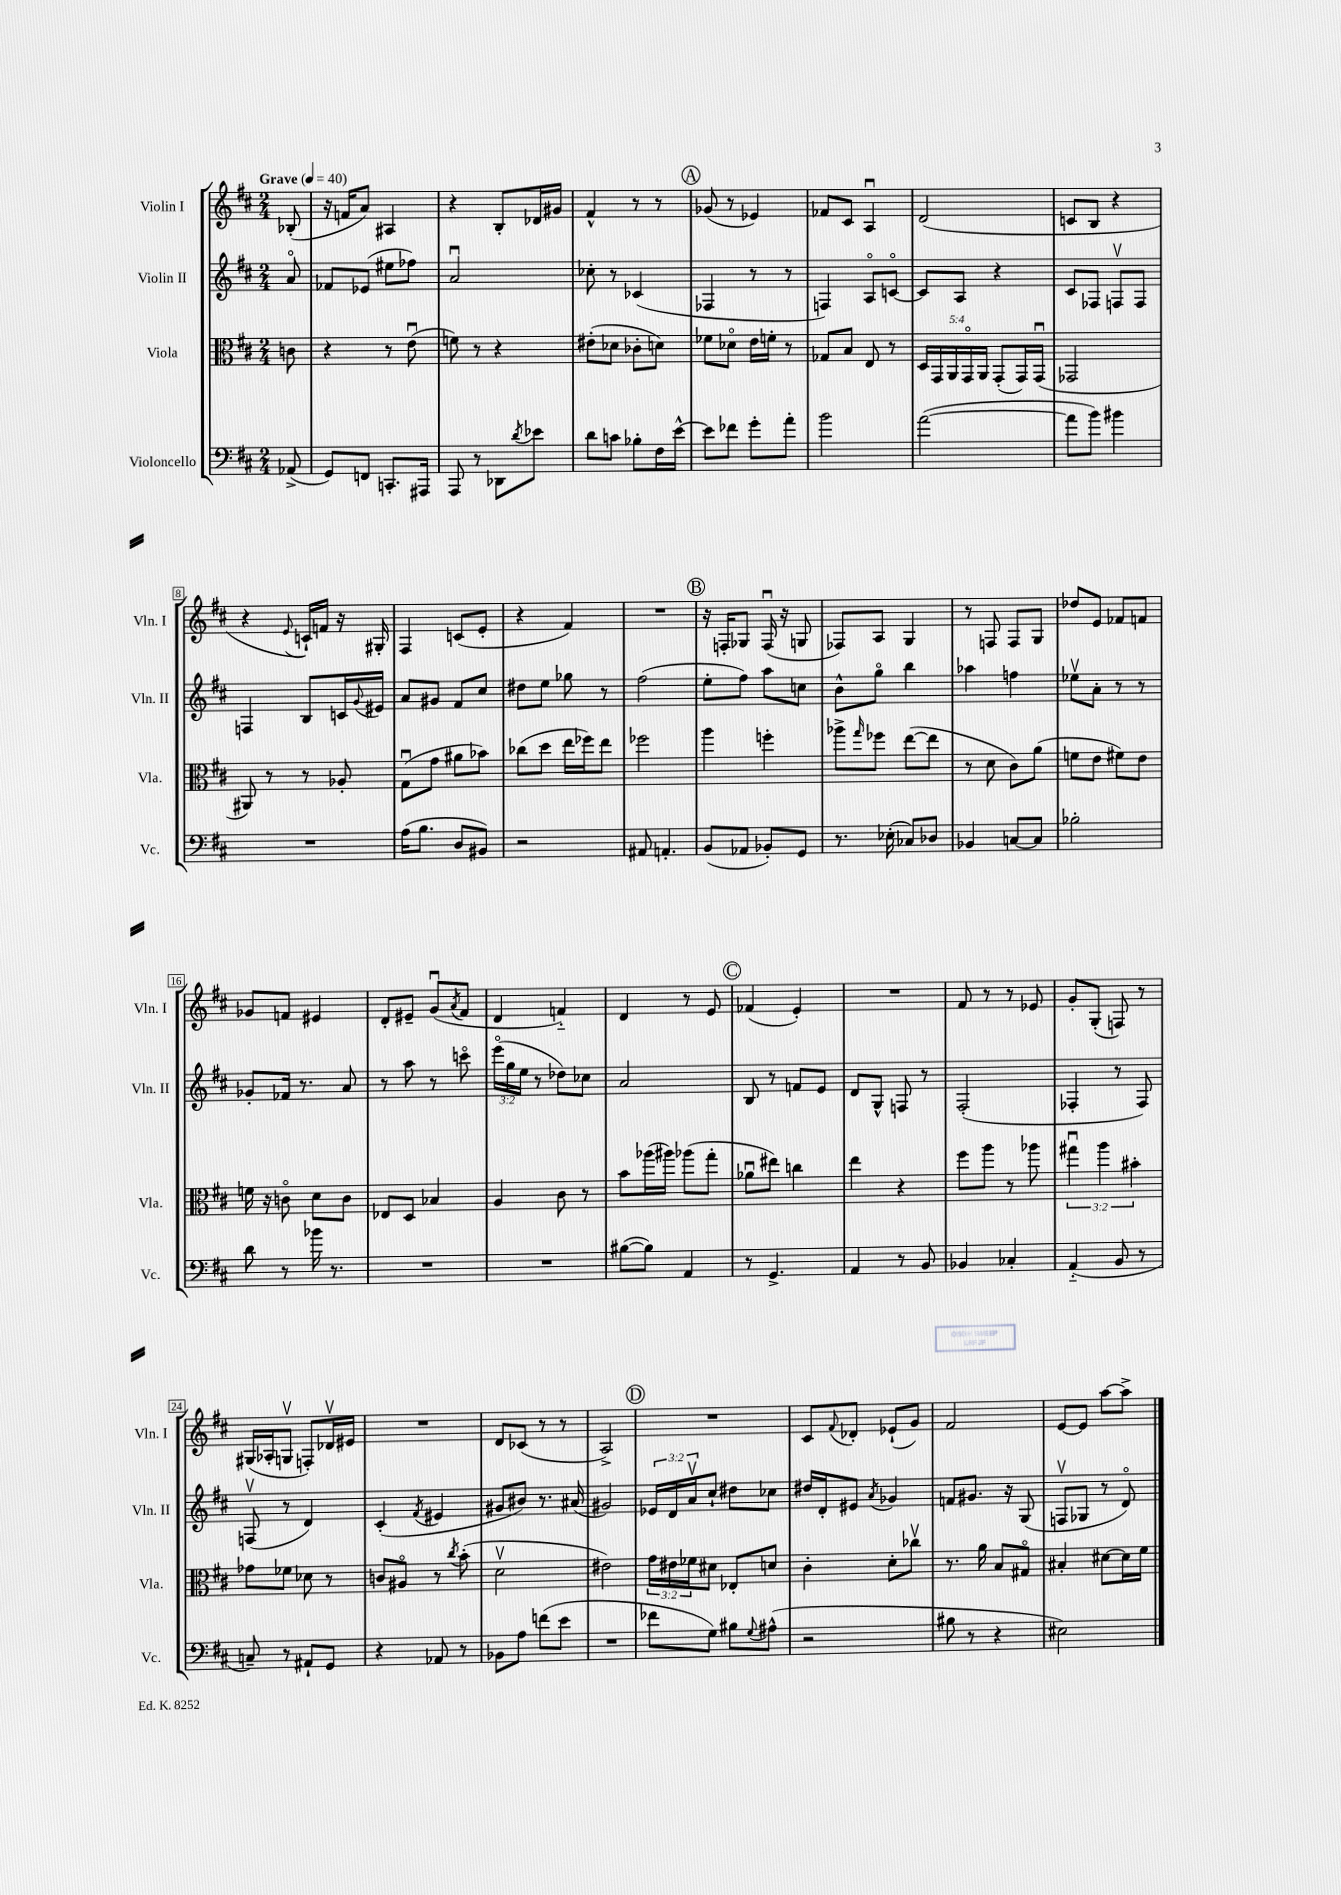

**kern	**kern	**kern	**kern
*staff4	*staff3	*staff2	*staff1
*clefF4	*clefC3	*clefG2	*clefG2
*k[f#c#]	*k[f#c#]	*k[f#c#]	*k[f#c#]
*M2/4	*M2/4	*M2/4	*M2/4
*MM40	*MM40	*MM40	*MM40
(8AA-^/	8c\	8ao/	(8B-'/
=	=	=	=
8GG/L)	4r	8f-/L	16r
.	.	.	16f/LK
8FF/J	.	(8e-/J	8a/J)
8.CC'/L	8r	8ee#\L	4A#/
.	(8eu\	8ff-\J)	.
16AAA#/Jk	.	.	.
=	=	=	=
8AAA/	8f\)	2au/	4r
8r	8r	.	.
8DD-\L	4r	.	8B'/L
8qd/	.	.	.
8e-\J	.	.	16d-/L
.	.	.	16g#/JJ
=	=	=	=
8d\L	(8e#'\L	8cc-'\	4f#^^/
8c\J	8d-\J	8r	.
8B-'\L	8c-'\L	(4c-/	8r
16F#\L	8d\J)	.	8r
[16e^^\JJ	.	.	.
=	=	=	=
8e\]L	8f-\L	4F-/	(8g-/
8f-\J	8d-o\J	.	8r
8g'\L	16e\LL	8r	4e-/)
.	16f'\JJ	.	.
8a'\J	8r	8r	.
=	=	=	=
2b\	8G-/L	4F/)	8f-/L
.	8B/J	.	8c#/J
.	8E/	8Ao/L	4Au/
.	8r	[8co/J	.
=	=	=	=
([2a\	20D/LL	8c/]L	(2d/
.	20GG/	.	.
.	20AA/	.	.
.	.	8A/J	.
.	20GGo/	.	.
.	20AA/JJ	.	.
.	(8GG'/L	4r	.
.	16GG/L)	.	.
.	(16GGu/JJ	.	.
=	=	=	=
8a\]L	2GG-/	8c#/L	8c/L
8b\J)	.	8F-/J	8B/J
4b#\	.	8Fv/L	4r
.	.	8F/J	.
=	=	=	=
2r	8AA#/)	4F/	4r
.	8r	.	.
.	.	.	8qqe/
.	8r	8B/L	16c`/LL)
.	.	.	16f/JJ
.	8A-'/	16c/L	16r
.	.	8qqg/	.
.	.	16e#/JJ	16G#'/
=	=	=	=
(16A\LK	(8Gu\L	8a/L	4F#/
8.B\J	.	.	.
.	8g\J	8g#/J	.
8D/L	8a#\L	8f#/L	(8c/L
8BB#/J)	8b-\J)	8cc#/J	8e'/J
=	=	=	=
2r	(8cc-\L	8dd#\L	4r
.	8dd\J	8ee\J	.
.	16ee\LL	8gg-\	4f#/)
.	16ff-\J)	.	.
.	8ee\J	8r	.
=	=	=	=
8AA#/	2ff-\	(2ff#\	2r
4.AA'/	.	.	.
=	=	=	=
(8BB/L	4aa\	8ee'\L	16r
.	.	.	16F'/LK
8AA-/J	.	8ff#\J)	8G-/J
8BB-'/L)	4ff'\	8aa\L	(16Fu/
.	.	.	16r
8GG/J	.	8cc\J	8G/
=	=	=	=
8.r	8aa-^\L	8b^^\L	8F-/L)
.	16qqgg/	.	.
.	8ff-\J	8ggo\J	8A/J
(16E-'\	.	.	.
8C-/L)	([8ee\L	4bb\	4G/
8D-/J	8ee\]J	.	.
=	=	=	=
4BB-/	8r	4aa-\	8r
.	8d\	.	8F/
[8C/L	8c#\L)	4ff\	8F/L
8C/]J	(8a\J	.	8G/J
=	=	=	=
2B-'\	8f\L	8ee-v\L	8dd-/L
.	8e\J	8a'\J	8e/J
.	8f#\L)	8r	8f-/L
.	8e\J	8r	8f/J
=	=	=	=
8d\	16f\	8g-'/L	8g-/L
.	16r	.	.
8r	8co\	16f-/Jk	8f/J
.	.	8.r	.
16b-\	8d\L	.	4e#/
8.r	.	.	.
.	8c\J	8a/	.
=	=	=	=
2r	8E-/L	8r	8d'/L
.	8D/J	8aa\	8e#~/J
.	4B-/	8r	(8gu/L
.	.	.	8qa/
.	.	8ccco\	8f#/J
=	=	=	=
2r	4A/	(24eeeo\LL	4d/
.	.	24gg\	.
.	.	24ee\JJ	.
.	.	8r	.
.	8c#\	8dd-\L)	4f'~/)
.	8r	8cc-\J	.
=	=	=	=
([8B#\L	8b\L	2a/	4d/
8B#\]J)	(16aa-\L	.	.
.	16aa#\JJ)	.	.
4AA/	(8aa-\L	.	8r
.	8gg'\J	.	8e/
=	=	=	=
8r	8a-u\L	8B/	(4f-/
4.GG^/	8ee#\J)	8r	.
.	4cc\	8f/L	4e'/)
.	.	8e/J	.
=	=	=	=
4AA/	4ee\	8d/L	2r
.	.	8G^^/J	.
8r	4r	8F/	.
8BB/	.	8r	.
=	=	=	=
4BB-/	8ff#\L	(2F#'/	8f#/
.	8aa\J	.	8r
4C-'/	8r	.	8r
.	8aa-\	.	8e-/
=	=	=	=
(4AA'~/	6gg#u\	4F-'/	8g'/L
.	.	.	(8G'/J
.	6aa\	.	.
8BB/	.	8r	8F/)
.	6b#'\	.	.
8r	.	8F-/)	8r
=	=	=	=
8C~/)	8g-\L	(8Fv/	(16G#/LL
.	.	.	16A-'/J
8r	8f-\J	8r	8Gv/J
8AA#`/L	8d-\	4d/)	8F'/L)
8GG/J	8r	.	16d-v/L
.	.	.	16e#/JJ
=	=	=	=
4r	8c/L	(4c#'/	2r
.	8A#o/J	.	.
.	.	8qf#/	.
8AA-/	8r	4e#/	.
.	8qcc#/	.	.
8r	(8b'\	.	.
=	=	=	=
8BB-\L	2dv\	8g#/L	8d/L
8A\J	.	8b#/J)	(8c-/J
(8f\L	.	8.r	8r
8e\J	.	.	8r
.	.	(16a#/	.
=	=	=	=
2r	2e#\)	2g#/)	2A^/)
=	=	=	=
8f-\L	24g\LL	24e-/LL	2r
.	24e#\	24d/	.
.	24f-\J	24av/J	.
8G\J)	8d#\J	8cc#`/J	.
8B#\L	8E-'/L	8dd#\L	.
8qqG/	.	.	.
(8A#^^\J	8d/J	8cc-\J	.
=	=	=	=
2r	4c#'\	16dd#/LL	8c#/L
.	.	16d'/J	.
.	.	.	8qqf#/
.	.	8e#/J	8d-'/J
.	.	8qa/	.
.	8d'\L	4g-/	(8e-`/L
.	8cc-v\J	.	8g/J)
=	=	=	=
8B#\	8.r	8f/L	2f#/
8r	.	8.g#/J	.
.	16a\	.	.
4r	8B/L	.	.
.	.	16r	.
.	8G#o/J	(8G/	.
=	=	=	=
2E#\)	4B#'/	8Fv/L	[8e/L
.	.	8G-/J	8e/]J
.	[8d#\L	8r	[8aa\L
.	16d#\]L	8do/)	8aa^\]J
.	16f#\JJ	.	.
==	==	==	==
*-	*-	*-	*-
